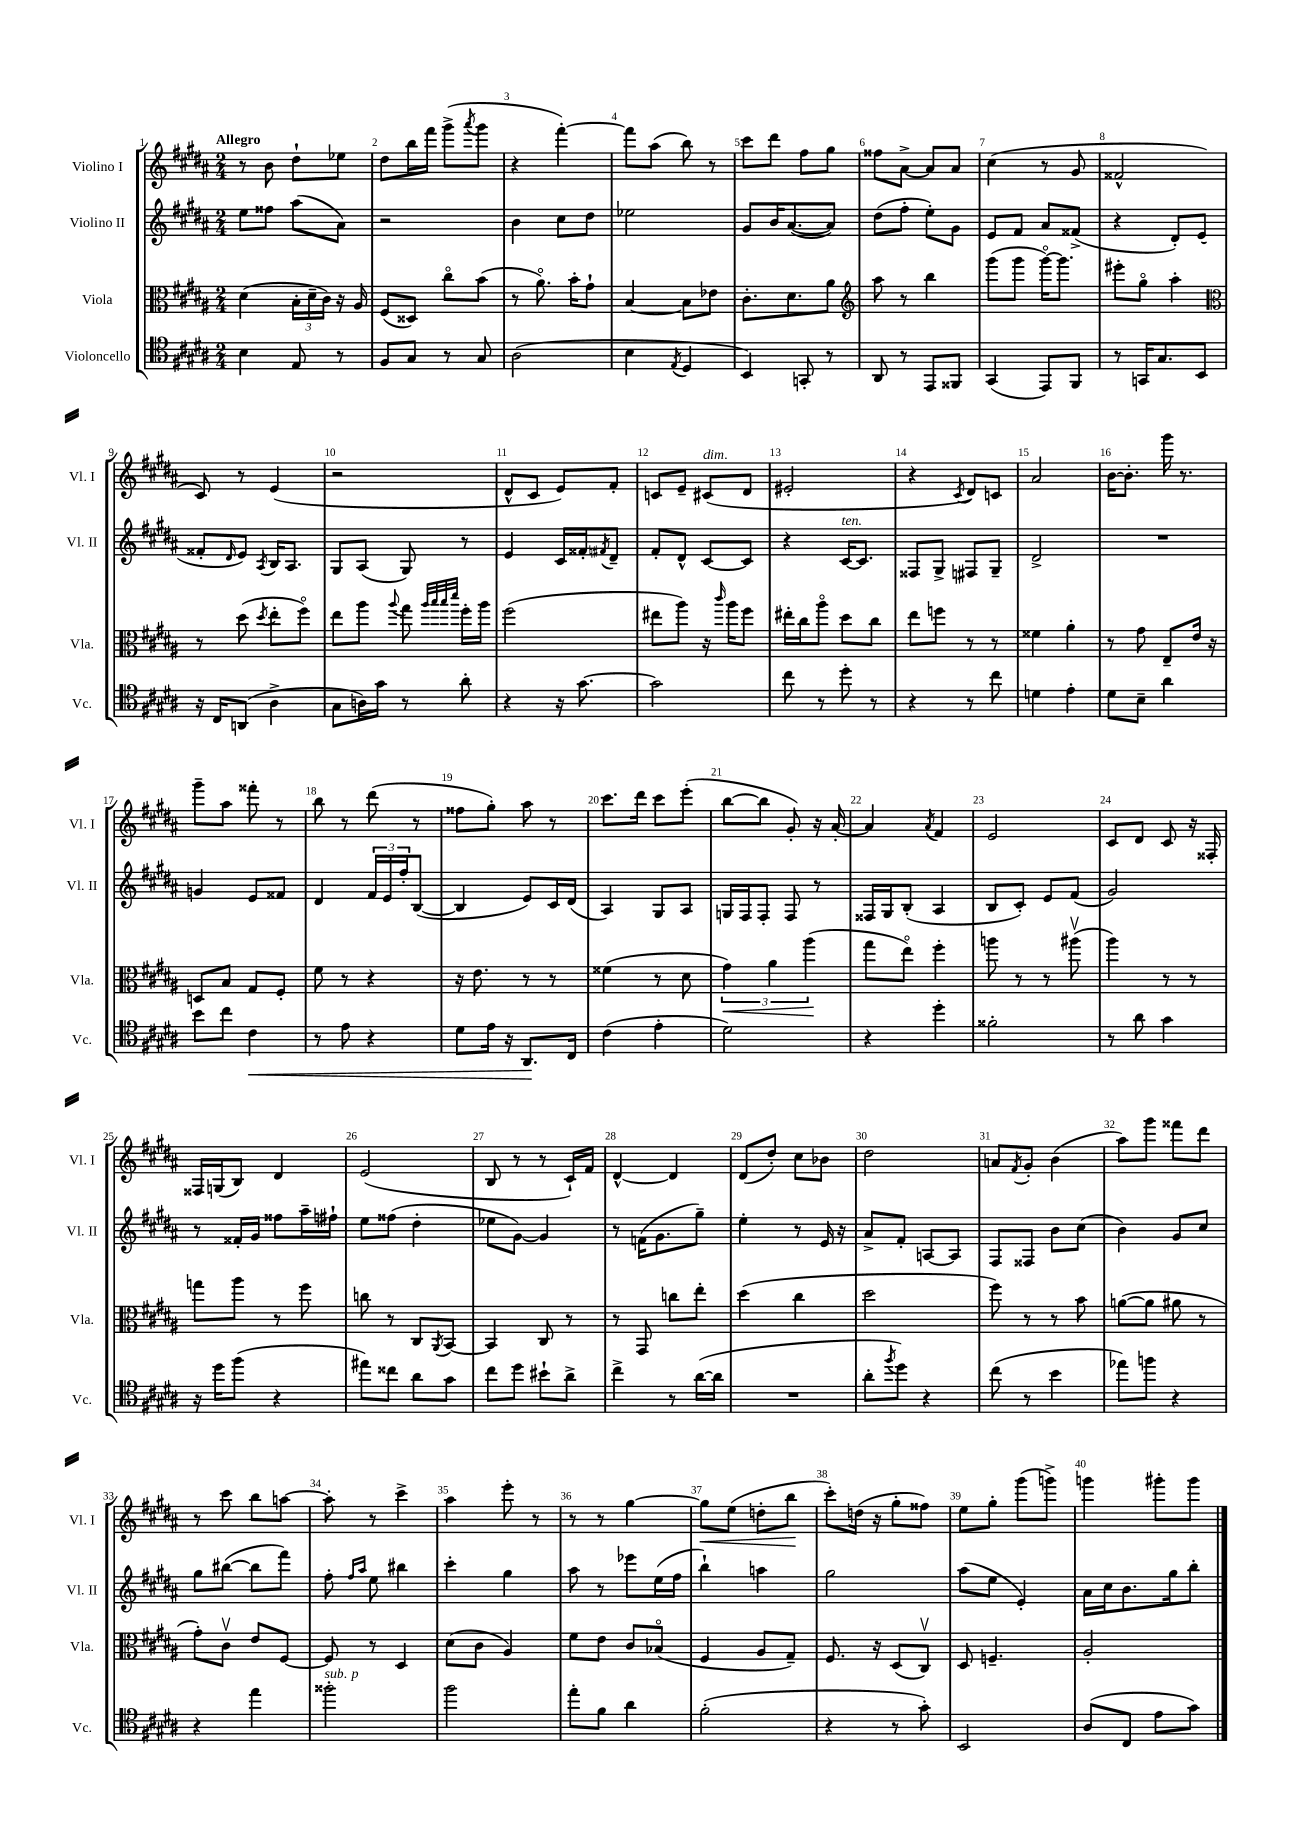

**kern	**dynam	**kern	**dynam	**kern	**kern	**dynam
*part4	*part4	*part3	*part3	*part2	*part1	*part1
*staff4	*staff4	*staff3	*staff3	*staff2	*staff1	*staff1
*I"Violoncello	*	*I"Viola	*	*I"Violino II	*I"Violino I	*
*I'Vc.	*	*I'Vla.	*	*I'Vl. II	*I'Vl. I	*
*clefC4	*	*clefC3	*	*clefG2	*clefG2	*
*k[f#c#g#d#a#]	*	*k[f#c#g#d#a#]	*	*k[f#c#g#d#a#]	*k[f#c#g#d#a#]	*
*M2/4	*	*M2/4	*	*M2/4	*M2/4	*
=1	=1	=1	=1	=1	=1	=1
!	!	!	!	!	!LO:TX:a:B:t=Allegro	!
4B\	.	(4d#\	.	8ee\L	8r	.
.	.	.	.	8ff##X\J	8b\	.
8E/	.	24B'\LL	.	(8aa#\L	8dd#`\L	.
.	.	24d#~\	.	.	.	.
.	.	24c#\JJ)	.	.	.	.
8r	.	16r	.	8a#\J)	8ee-X\J	.
.	.	16A#/	.	.	.	.
=2	=2	=2	=2	=2	=2	=2
8F#/L	.	(8F#/L	.	2r	8dd#\L	.
8G#/J	.	8D##X/J)	.	.	16bb\L	.
.	.	.	.	.	16fff#\JJ	.
8r	.	8cc#\L	.	.	(8ggg#^\L	.
.	.	.	.	.	8qaaa#/	.
8G#/	.	(8b\J	.	.	8ggg#\J	.
=3	=3	=3	=3	=3	=3	=3
(2A#\	.	8r	.	4b\	4r	.
.	.	8.a#\)	.	.	.	.
.	.	.	.	8cc#\L	[4fff#'\)	.
.	.	16b'\KL	.	.	.	.
.	.	8g#`\J	.	8dd#\J	.	.
=4	=4	=4	=4	=4	=4	=4
4B\	.	[4B/	.	2ee-X\	8fff#\L]	.
.	.	.	.	.	(8aa#\J	.
8qE/	.	.	.	.	.	.
4D#/	.	8B\L]	.	.	8bb\)	.
.	.	8e-X\J	.	.	8r	.
=5	=5	=5	=5	=5	=5	=5
4BB/)	.	8.c#'\L	.	8g#/L	8ccc#\L	.
.	.	.	.	16b/K	8ddd#\J	.
.	.	8.d#\	.	([8.a#/	.	.
8GGn'/	.	.	.	.	8ff#\L	.
8r	.	8a#\J	.	8a#/J])	8gg#\J	.
=6	=6	=6	=6	=6	=6	=6
*	*	*clefG2	*	*	*	*
8AA#/	.	8aa#\	.	(8dd#\L	8ff##X\L	.
8r	.	8r	.	8ff#'\J	[8a#^\J	.
8EE/L	.	4bb\	.	8ee'\L)	8a#/L]	.
8FF##X/J	.	.	.	8g#\J	8a#/J	.
=7	=7	=7	=7	=7	=7	=7
(4GG#/	.	(8ggg#\L	.	8e/L	(4cc#\	.
.	.	8ggg#\J	.	8f#/J	.	.
8EE/L)	.	[16ggg#\KL)	.	8a#/L	8r	.
.	.	8.ggg#\J]	.	.	.	.
8FF#/J	.	.	.	(8f##X^/J	8g#/	.
=8	=8	=8	=8	=8	=8	=8
8r	.	8eee#X'\L	.	4r	2f##X^^/	.
16GGn/KL	.	8gg#\J	.	.	.	.
8.G#/	.	.	.	.	.	.
.	.	4aa#'\	.	8d#'/L)	.	.
8BB/J	.	.	.	(8e/J	.	.
!!LO:LB:g=z
=9	=9	=9	=9	=9	=9	=9
*	*	*clefC3	*	*	*	*
16r	.	8r	.	8f##X'/L	8c#/)	.
16C#/KL	.	.	.	.	.	.
.	.	.	.	16qqd#/	.	.
(8AAn/J	.	(8dd#\	.	8e/J)	8r	.
.	.	8qdd#/	.	8qA#/	.	.
4A#^\	.	8ee'\L	.	16B/KL	(4e/	.
.	.	.	.	8.A#/J	.	.
.	.	8ff#\J)	.	.	.	.
=10	=10	=10	=10	=10	=10	=10
8G#\L	.	8ee\L	.	8G#/L	2r	.
16An\L)	.	8aa#\J	.	(8A#/J	.	.
16g#\JJ	.	.	.	.	.	.
.	.	8qqaa#/	.	.	.	.
8r	.	8gg#\	.	8G#/)	.	.
.	.	32qqaa#/LLL	.	.	.	.
.	.	32qqbb/	.	.	.	.
.	.	32qqbb/	.	.	.	.
.	.	32qqddd#/JJJ	.	.	.	.
8a#'\	.	16ff#'\LL	.	8r	.	.
.	.	16aa#\JJ	.	.	.	.
=11	=11	=11	=11	=11	=11	=11
4r	.	(2ff#\	.	4e/	8d#^^/L	.
.	.	.	.	.	8c#/J	.
16r	.	.	.	16c#/LL	8e/L)	.
[8.g#\	.	.	.	16f##X'/J	.	.
.	.	.	.	8qf#X/	.	.
.	.	.	.	8d#~/J	8f#'/J	.
=12	=12	=12	=12	=12	=12	=12
2g#\]	.	8ee#X\L	.	8f#'/L	8cn/L	.
.	.	8aa#\J)	.	8d#^^/J	8e~/J	.
!	!	!	!	!	!LO:TX:a:i:t=dim.	!
.	.	16r	.	[8c#/L	(8c#X/L	.
.	.	16qqccc#/	.	.	.	.
.	.	16aa#\KL	.	.	.	.
.	.	8ff#\J	.	8c#/J]	8d#/J	.
=13	=13	=13	=13	=13	=13	=13
8cc#\	.	16ee#X'\LL	.	4r	2e#X'/	.
.	.	16cc#\J	.	.	.	.
8r	.	8aa#\J	.	.	.	.
!	!	!	!	!LO:TX:a:i:t=ten.	!	!
8dd#'\	.	8dd#\L	.	[16c#/KL	.	.
.	.	.	.	8.c#/J]	.	.
8r	.	8cc#\J	.	.	.	.
=14	=14	=14	=14	=14	=14	=14
4r	.	8ee\L	.	8F##X/L	4r	.
.	.	8ffn\J	.	8G#^/J	.	.
.	.	.	.	.	8qc#/	.
8r	.	8r	.	8F#X/L	8d#/L)	.
8cc#\	.	8r	.	8G#~/J	8cn/J	.
=15	=15	=15	=15	=15	=15	=15
4dn\	.	4f##X\	.	2d#^/	2a#/	.
4e'\	.	4a#'\	.	.	.	.
=16	=16	=16	=16	=16	=16	=16
8d#\L	.	8r	.	2r	[16b\KL	.
.	.	.	.	.	8.b'\J]	.
8B~\J	.	8g#\	.	.	.	.
4a#\	.	8E~/L	.	.	16ggg#\	.
.	.	.	.	.	8.r	.
.	.	16e/Jk	.	.	.	.
.	.	16r	.	.	.	.
!!LO:LB:g=z
=17	=17	=17	=17	=17	=17	=17
8b\L	.	8Dn/L	.	4gn/	8ggg#~\L	.
8cc#\J	.	8B/J	.	.	8aa#\J	.
!	!LO:HP:b	!	!	!	!	!
4c#\	<	8G#/L	.	8e/L	8fff##X'\	.
.	.	8F#'/J	.	8f##X/J	8r	.
=18	=18	=18	=18	=18	=18	=18
8r	.	8f#\	.	4d#/	8bb\	.
8e\	.	8r	.	.	8r	.
4r	.	4r	.	24f#/LL	(8ddd#\	.
.	.	.	.	24e/	.	.
.	.	.	.	24ff#'/J	.	.
.	.	.	.	([8B/J	8r	.
=19	=19	=19	=19	=19	=19	=19
8d#\L	.	16r	.	4B/]	8ff##X\L	.
.	.	8.e\	.	.	.	.
16e\Jk	.	.	.	.	8gg#'\J)	.
16r	.	.	.	.	.	.
8.AA#/L	.	8r	.	8e/L)	8aa#\	.
.	.	8r	.	16c#/L	8r	.
16C#/Jk	[	.	.	(16d#/JJ	.	.
=20	=20	=20	=20	=20	=20	=20
(4c#\	.	(4f##X\	.	4A#/)	8.ccc#\L	.
.	.	.	.	.	16ddd#\Jk	.
4e'\	.	8r	.	8G#/L	8ccc#\L	.
.	.	8d#\	.	8A#/J	(8eee'\J	.
=21	=21	=21	=21	=21	=21	=21
!	!	!	!LO:HP:b	!	!	!
2d#\)	.	6g#\)	<	16Gn/LL	[8bb\L	.
.	.	.	.	16F#/J	.	.
.	.	.	.	8F#'/J	8bb\J]	.
.	.	6a#\	.	.	.	.
.	.	.	.	8F#/	8g#'/)	.
.	.	(6aa#\	.	.	.	.
.	.	.	.	8r	16r	.
.	.	.	.	.	[16a#'/	.
.	.	.	[	.	.	.
=22	=22	=22	=22	=22	=22	=22
4r	.	8gg#\L	.	16F##X/LL	4a#/]	.
.	.	.	.	16G#/J	.	.
.	.	8ee\J)	.	(8B'/J	.	.
.	.	.	.	.	8qa#/	.
4dd#'\	.	4ff#'\	.	4A#/	4f#/	.
=23	=23	=23	=23	=23	=23	=23
2f##X'\	.	8aan\	.	8B/L	2e/	.
.	.	8r	.	8c#'/J)	.	.
.	.	8r	.	8e/L	.	.
.	.	(8aa#Xv\	.	(8f#/J	.	.
=24	=24	=24	=24	=24	=24	=24
8r	.	4aa#\)	.	2g#/)	8c#/L	.
8a#\	.	.	.	.	8d#/J	.
4g#\	.	8r	.	.	8c#/	.
.	.	8r	.	.	16r	.
.	.	.	.	.	16F##X'/	.
!!LO:LB:g=z
=25	=25	=25	=25	=25	=25	=25
16r	.	8ggn\L	.	8r	16F##X/LL	.
16dd#\KL	.	.	.	.	(16Gn/J	.
(8ff#\J	.	8aa#\J	.	16f##X'/LL	8B/J)	.
.	.	.	.	16g#/JJ	.	.
4r	.	8r	.	8ff##X\L	4d#/	.
.	.	8ff#\	.	16aa#~\L	.	.
.	.	.	.	16ff#X`\JJ	.	.
=26	=26	=26	=26	=26	=26	=26
8ee#X\L)	.	8ccn\	.	8ee\L	(2e/	.
8cc##X\J	.	8r	.	(8ff##X\J	.	.
8a#\L	.	8C#/L	.	4dd#'\	.	.
.	.	8qAA#/	.	.	.	.
8g#\J	.	[8BB/J	.	.	.	.
=27	=27	=27	=27	=27	=27	=27
8cc#\L	.	4BB/]	.	8ee-X\L	8B/	.
8dd#\J	.	.	.	[8g#\J)	8r	.
8b#X`\L	.	8C#/	.	4g#/]	8r	.
8a#^\J	.	8r	.	.	16c#`/LL)	.
.	.	.	.	.	16f#/JJ	.
=28	=28	=28	=28	=28	=28	=28
4cc#^\	.	8r	.	8r	[4d#^^/	.
.	.	8GG#/	.	(16fn\KL	.	.
.	.	.	.	8.g#\	.	.
8r	.	8ccn\L	.	.	4d#/]	.
([16a#\LL	.	8ee'\J	.	8gg#~\J)	.	.
16a#\JJ]	.	.	.	.	.	.
=29	=29	=29	=29	=29	=29	=29
2r	.	(4dd#\	.	4ee'\	(8d#/L	.
.	.	.	.	.	8dd#'/J)	.
.	.	4cc#\	.	8r	8cc#\L	.
.	.	.	.	16e/	8b-X\J	.
.	.	.	.	16r	.	.
=30	=30	=30	=30	=30	=30	=30
8a#'\L	.	2dd#\	.	8a#^/L	2dd#\	.
8qff#/	.	.	.	.	.	.
8dd#\J)	.	.	.	8f#'/J	.	.
4r	.	.	.	[8An/L	.	.
.	.	.	.	8A/J]	.	.
=31	=31	=31	=31	=31	=31	=31
(8cc#\	.	8ff#\)	.	8F#/L	8an/L	.
.	.	.	.	.	8qf#/	.
8r	.	8r	.	8F##X/J	8g#'/J	.
4b\	.	8r	.	8b\L	(4b\	.
.	.	8b\	.	(8cc#\J	.	.
=32	=32	=32	=32	=32	=32	=32
8ee-X\L)	.	([8an\L	.	4b\)	8aa#\L)	.
8ffn\J	.	8a\J]	.	.	8ggg#\J	.
4r	.	8a#X\	.	8g#/L	8fff##X\L	.
.	.	8r	.	8cc#/J	8ddd#\J	.
!!LO:LB:g=z
=33	=33	=33	=33	=33	=33	=33
4r	.	8g#'\L)	.	8gg#\L	8r	.
.	.	8c#v\J	.	([8bb#X\J	8ccc#\	.
4ee\	.	8e/L	.	8bb#\L]	8bb\L	.
.	.	[8F#/J	.	8fff#\J)	[8aan\J	.
=34	=34	=34	=34	=34	=34	=34
!LO:TX:a:i:t=sub. p	!	!	!	!	!	!
2ff##X'\	.	8F#/]	.	8ff#'\	8aa'\]	.
.	.	.	.	16qqff#/LL	.	.
.	.	.	.	16qqaa#/JJ	.	.
.	.	8r	.	8ee\	8r	.
.	.	4D#/	.	4bb#X\	4ccc#^\	.
=35	=35	=35	=35	=35	=35	=35
2ff#\	.	(8d#\L	.	4ccc#'\	4aa#\	.
.	.	8c#\J	.	.	.	.
.	.	4A#/)	.	4gg#\	8eee'\	.
.	.	.	.	.	8r	.
=36	=36	=36	=36	=36	=36	=36
8ee'\L	.	8f#\L	.	8aa#\	8r	.
8f#\J	.	8e\J	.	8r	8r	.
4a#\	.	8c#/L	.	8eee-X\L	[4gg#\	.
.	.	(8B-X/J	.	(16ee\L	.	.
.	.	.	.	16ff#\JJ	.	.
=37	=37	=37	=37	=37	=37	=37
!	!	!	!	!	!	!LO:HP:b
(2f#'\	.	4F#/	.	4bb`\)	8gg#\L]	<
.	.	.	.	.	(8ee\J	.
.	.	8A#/L	.	4aan\	8ddn'\L	.
.	.	8G#~/J)	.	.	8bb\J	.
.	.	.	.	.	.	[
=38	=38	=38	=38	=38	=38	=38
4r	.	8.F#/	.	2gg#\	8ccc#'\L)	.
.	.	.	.	.	(16ddn\Jk	.
.	.	16r	.	.	16r	.
8r	.	(8D#/L	.	.	8gg#'\L	.
8g#'\)	.	8C#v/J)	.	.	8ff##X\J)	.
=39	=39	=39	=39	=39	=39	=39
2BB/	.	8D#/	.	(8aa#\L	8ee\L	.
.	.	4.Fn~/	.	8ee\J	8gg#'\J	.
.	.	.	.	4e'/)	(8ggg#\L	.
.	.	.	.	.	8gggn^\J)	.
=40	=40	=40	=40	=40	=40	=40
(8A#/L	.	2A#'/	.	16a#\LL	4gggn\	.
.	.	.	.	16cc#\J	.	.
8C#/J	.	.	.	8.b\	.	.
8e\L	.	.	.	.	8ggg#X'\L	.
.	.	.	.	16gg#\k	.	.
8g#\J)	.	.	.	8bb'\J	8ggg#\J	.
==	==	==	==	==	==	==
*-	*-	*-	*-	*-	*-	*-
